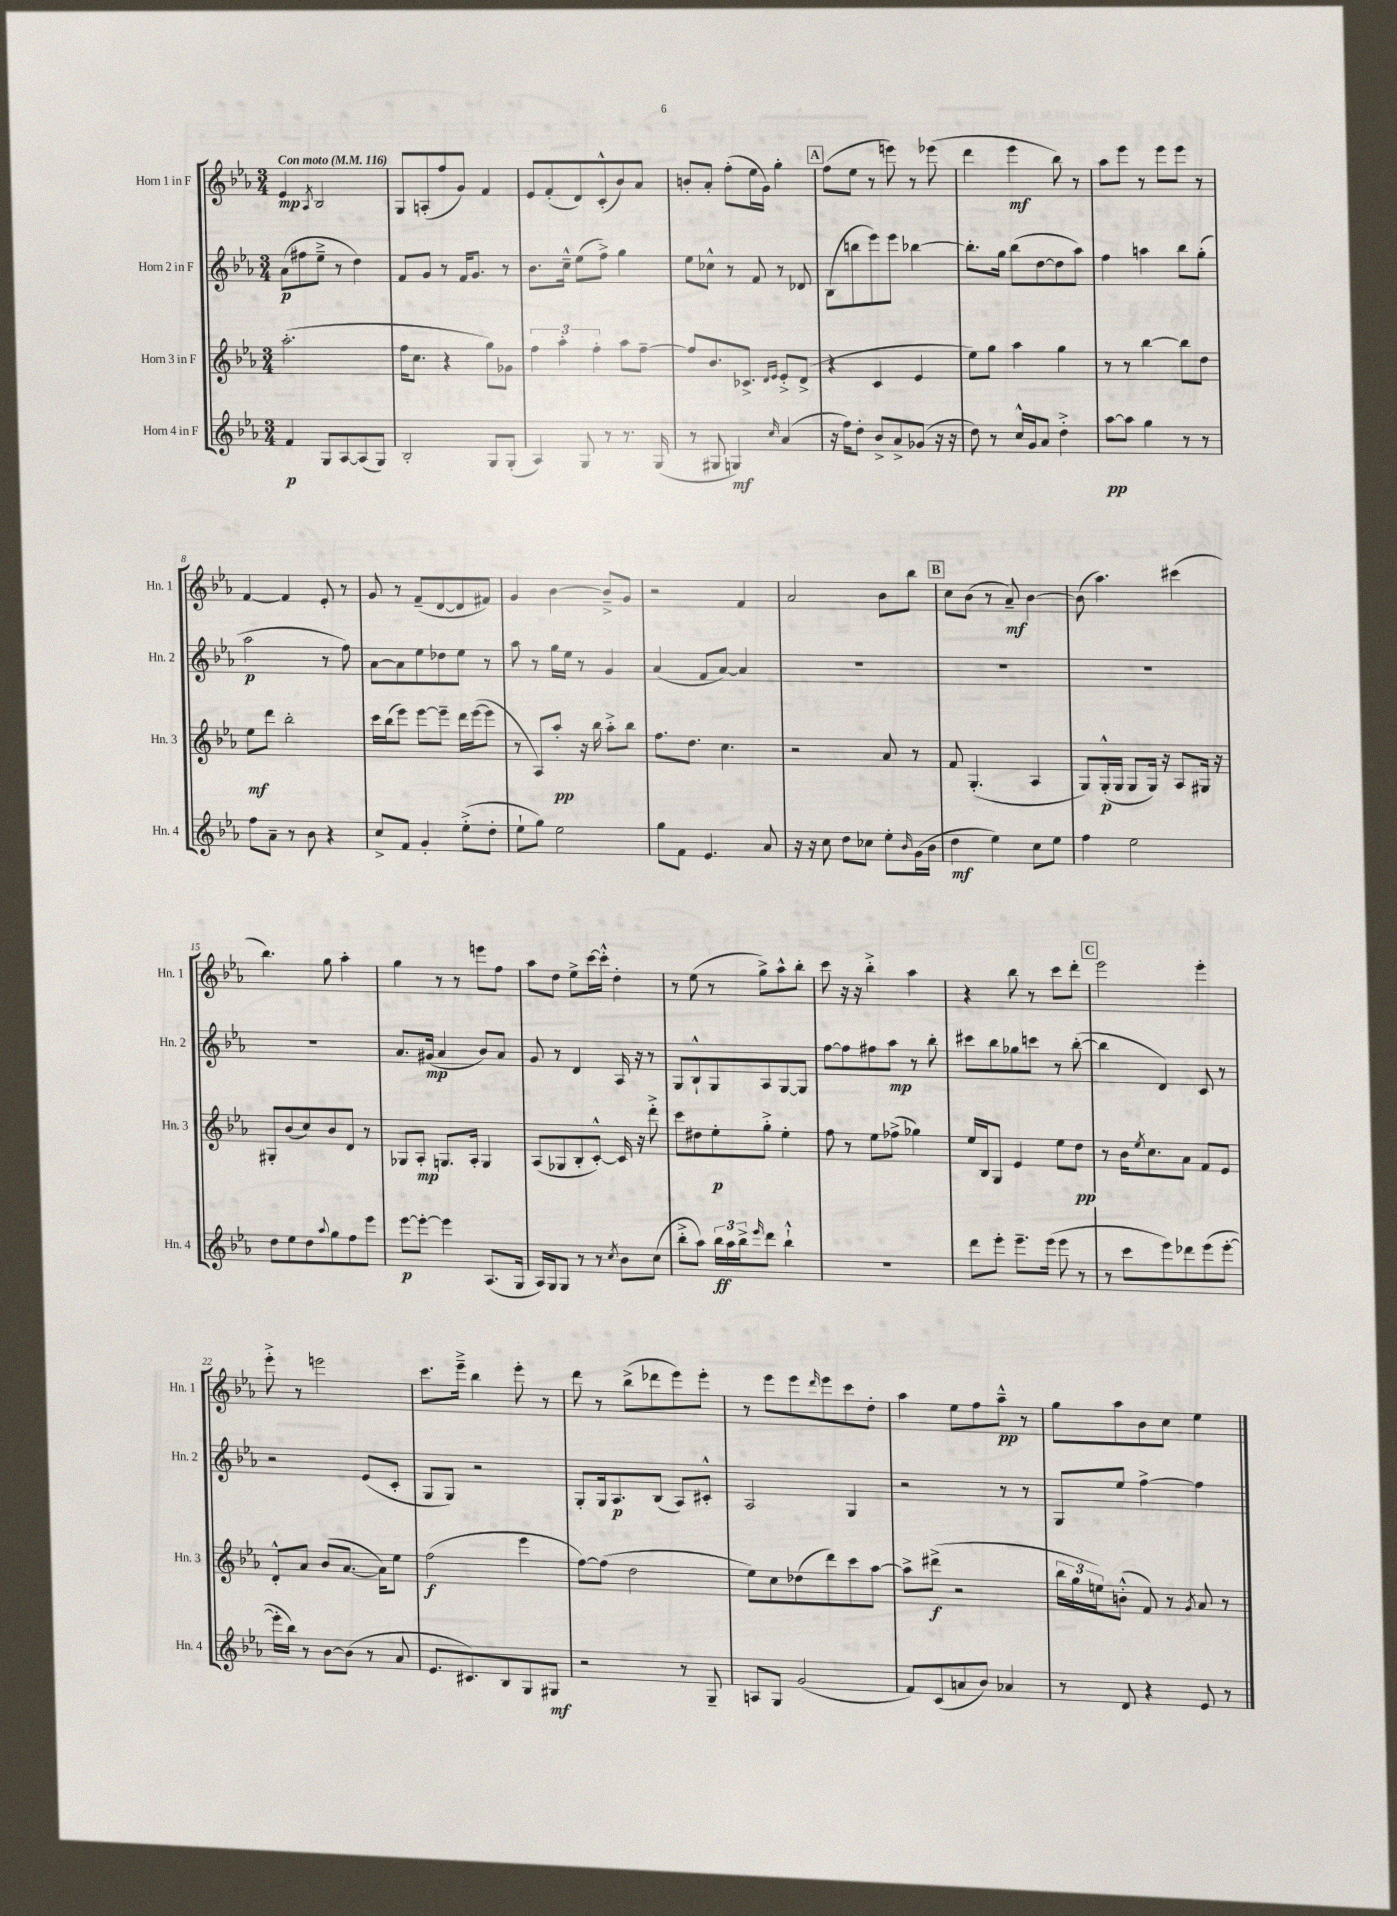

**kern	**kern	**kern	**kern
*staff4	*staff3	*staff2	*staff1
*clefG2	*clefG2	*clefG2	*clefG2
*k[b-e-a-]	*k[b-e-a-]	*k[b-e-a-]	*k[b-e-a-]
*M3/4	*M3/4	*M3/4	*M3/4
*MM116	*MM116	*MM116	*MM116
4f	(2.aa-'	(8a-	4e-
.	.	8ff#	.
.	.	.	8qA-
8G	.	8ee-~^	2B-
[8A-	.	8r	.
(8A-]	.	4dd)	.
8G)	.	.	.
=	=	=	=
2B-'	16ff	8f	8G
.	8.cc	.	.
.	.	8g	(8A'
.	4r	8r	8ff
.	.	16f	8g)
.	.	8.g	.
8G	8gg)	.	4f
(8G'	8g-	8r	.
=	=	=	=
4A-)	6ff	8.b-	8e-
.	.	.	(8f'
.	6aa-'	.	.
.	.	16cc~^^	.
8G	.	(8ee-	8d)
.	6ff'	.	.
8r	.	8ff^)	(8c'^^
8.r	8aa-	4gg	8b-)
.	[8ff~	.	8a-
(16G	.	.	.
=	=	=	=
8r	8ff]	8ee-	8b'
8G#	8.b-	8cc-^^	8a-'
4G)	.	8r	(8ff'
.	8.c-^	.	.
.	.	8f	16ee-
.	.	.	16g)
.	16qqd	.	.
16qqcc	16qqe-	.	.
(4a-	8e-'^	8r	4gg'
.	(8d^	8d-	.
=	=	=	=
16r	4r	(8B-	(8ff
16ff)	.	.	.
8dd'	.	8bb	8ee-
8b-^	4c	8eee-)	8r
8a-^	.	8eee-	8eee)
(8g-	4e-	[4bb-	8r
16r	.	.	(8eee-
16r	.	.	.
=	=	=	=
8dd)	8ee-)	8.bb-']	4ddd
8r	8gg	.	.
.	.	16gg	.
16cc^^	4aa-	(8bb-	4eee-
16g	.	.	.
8a-	.	[8dd	.
4dd'^	4gg	8dd]	8bb-)
.	.	8aa-)	8r
=	=	=	=
[8aa-	8r	4ff	8aa-
8aa-]	8r	.	8eee-
4gg	[4bb-	4aa	8r
.	.	.	8eee-
8r	8bb-]	8bb-	8eee-
8r	8dd	(8gg'	8r
=	=	=	=
8ff	8ee-	2aa-	[4f
8a-~	8ddd	.	.
8r	2bb-'	.	4f]
8b-	.	.	.
4r	.	8r	8e-'
.	.	8ff)	8r
=	=	=	=
8cc^	16ccc	[8a-	8g
.	(16bb-	.	.
8f	8eee-)	8a-]	8r
4g'	[8eee-	8ee-	(8f~
.	8eee-~]	8dd-	[8d
(8ee-'^	16ddd	8ee-	8d]
.	([16eee-	.	.
8dd'	8eee-]	8r	8f#)
=	=	=	=
8ee-`	8r	8aa-	4g
8gg)	8A-)	8r	.
2ee-	8aa-'	16gg	[4b-
.	.	16ee-	.
.	16r	8r	.
.	16bb-	.	.
.	8aa-'^	4g	8b-~^]
.	8bb-	.	8g
=	=	=	=
8gg	8.ff	(4a-	2r
8f	.	.	.
.	8.dd	.	.
4.e-	.	8f	.
.	4.cc	[8a-)	.
.	.	4a-]	4f
8a-	.	.	.
=	=	=	=
16r	2r	2.r	2a-
16r	.	.	.
8cc	.	.	.
8dd	.	.	.
8cc-	.	.	.
8ee-'	8a-	.	8b-
16qqb-	.	.	.
(16g	8r	.	8bb-
16b-	.	.	.
=	=	=	=
4dd	8f	2.r	8cc
.	(4.G'	.	(8b-
4ee-)	.	.	8r
.	.	.	8a-~)
8cc	4A-	.	[4b-
8ee-	.	.	.
=	=	=	=
4ff	8G)	2.r	(8b-]
.	(16G'^^	.	4.aa-)
.	16G	.	.
2ee-	8G	.	.
.	16G)	.	.
.	16r	.	.
.	8A-	.	(4ccc#
.	16G#	.	.
.	16r	.	.
=	=	=	=
8dd	8G#'	2.r	4.bb-)
8ee-	(8b-	.	.
8dd	8cc)	.	.
8qqaa-	.	.	.
8gg	8b-	.	8gg
8ff	8d	.	4aa-'
8eee-	8r	.	.
=	=	=	=
[8eee-	8G-	8.a-	4gg
8eee-'_	8A-'	.	.
.	.	(16g#	.
4eee-]	8.G	4a-	8r
.	.	.	8r
.	16A-'	.	.
(8.A-	4G	8b-)	8eee
.	.	8a-	8ff
16G	.	.	.
=	=	=	=
16A-)	(8A-	8g	8aa-
16G	.	.	.
8G	8G-	8r	8dd
8r	8B-'	4d	8ee-^
8r	[8c'^^)	.	[16ccc
.	.	.	16ccc'^^]
8qcc	.	.	.
8b-	16c]	16A-	4dd'
.	16r	16r	.
(8cc	8ddd'^	8r	.
=	=	=	=
8bb-'^	8ccc	8G	8r
8aa-)	8dd#	8B-`^^	(8ee-
24bb-	8ee-'	8G	8r
24aa-	.	.	.
24bb-^	.	.	.
16qqeee-	.	.	.
8ddd	8gg'^	8A-	8gg^)
4bb-`^^	4ee-'	[8G	8aa-^^
.	.	8G]	8bb-'
=	=	=	=
2.r	8ff	[8ff	8ccc
.	8r	8ff]	16r
.	.	.	16r
.	8ee-	8ff#	4bb-'^
.	(8ff-^	8aa-	.
.	4gg-)	8r	4aa-
.	.	8bb-'	.
=	=	=	=
8ddd	16ee-	8ccc#	4r
.	16B-	.	.
8eee-'	8G	8bb-	.
8.eee-~	4e-	8gg-	8bb-
.	.	8ccc	8r
(16eee-	.	.	.
8eee-	8ee-	8r	8ccc
8r	8dd	([8bb-'	8ddd'
=	=	=	=
8r	8r	4bb-]	2eee-
8ccc	16b-	.	.
.	8qee-	.	.
.	8.cc	.	.
8eee-)	.	4d)	.
8ddd-	8a-	.	.
(8eee-	8f	8c	4eee-'
[8eee-'	8e-	8r	.
=	=	=	=
16eee-']	8d'^^	2r	8eee-'^
16bb-)	.	.	.
8r	8a-	.	8r
[8b-	(8b-	.	2eee
(8b-]	[8.a-	.	.
8r	.	(8e-	.
.	16a-])	.	.
8a-	8ee-	8c'	.
=	=	=	=
8.e-	(2ff	8G	8.ccc
.	.	8G)	.
8.c#)	.	.	16eee-~^
.	.	2r	4bb-
8B-	.	.	.
8G	4eee-	.	8eee-'
8G#	.	.	8r
=	=	=	=
2r	[8ff)	8G'	8ddd
.	(8ff]	16G	8r
.	.	8.A-	.
.	2dd	.	(8bb-^
.	.	(8B-	8ddd-
8r	.	8A-)	8eee-)
8G~	.	8c#'^^	8eee-'
=	=	=	=
8A	8ee-)	2A-	8r
8G	8cc	.	8eee-
(2g	(8dd-	.	8eee-
.	.	.	16qqddd
.	8ddd)	.	8eee-
.	8ccc	4G	8ccc
.	[8aa-	.	8dd'
=	=	=	=
8f)	8aa-^]	2r	4aa-
(8c	(8ddd#^	.	.
8a	2r	.	8ee-
8b-)	.	.	8ff
4a-	.	8r	8aa-~^^
.	.	8r	8r
=	=	=	=
8r	24bb-	8G	8gg
.	24gg	.	.
.	24ee)	.	.
8d	(8b'^^	8ee-	8aa-
4r	8f)	[4ff^	8b-
.	8r	.	8cc
.	8qg	.	.
8e-	8a-	4ff]	4ee-
8r	8r	.	.
==	==	==	==
*-	*-	*-	*-
